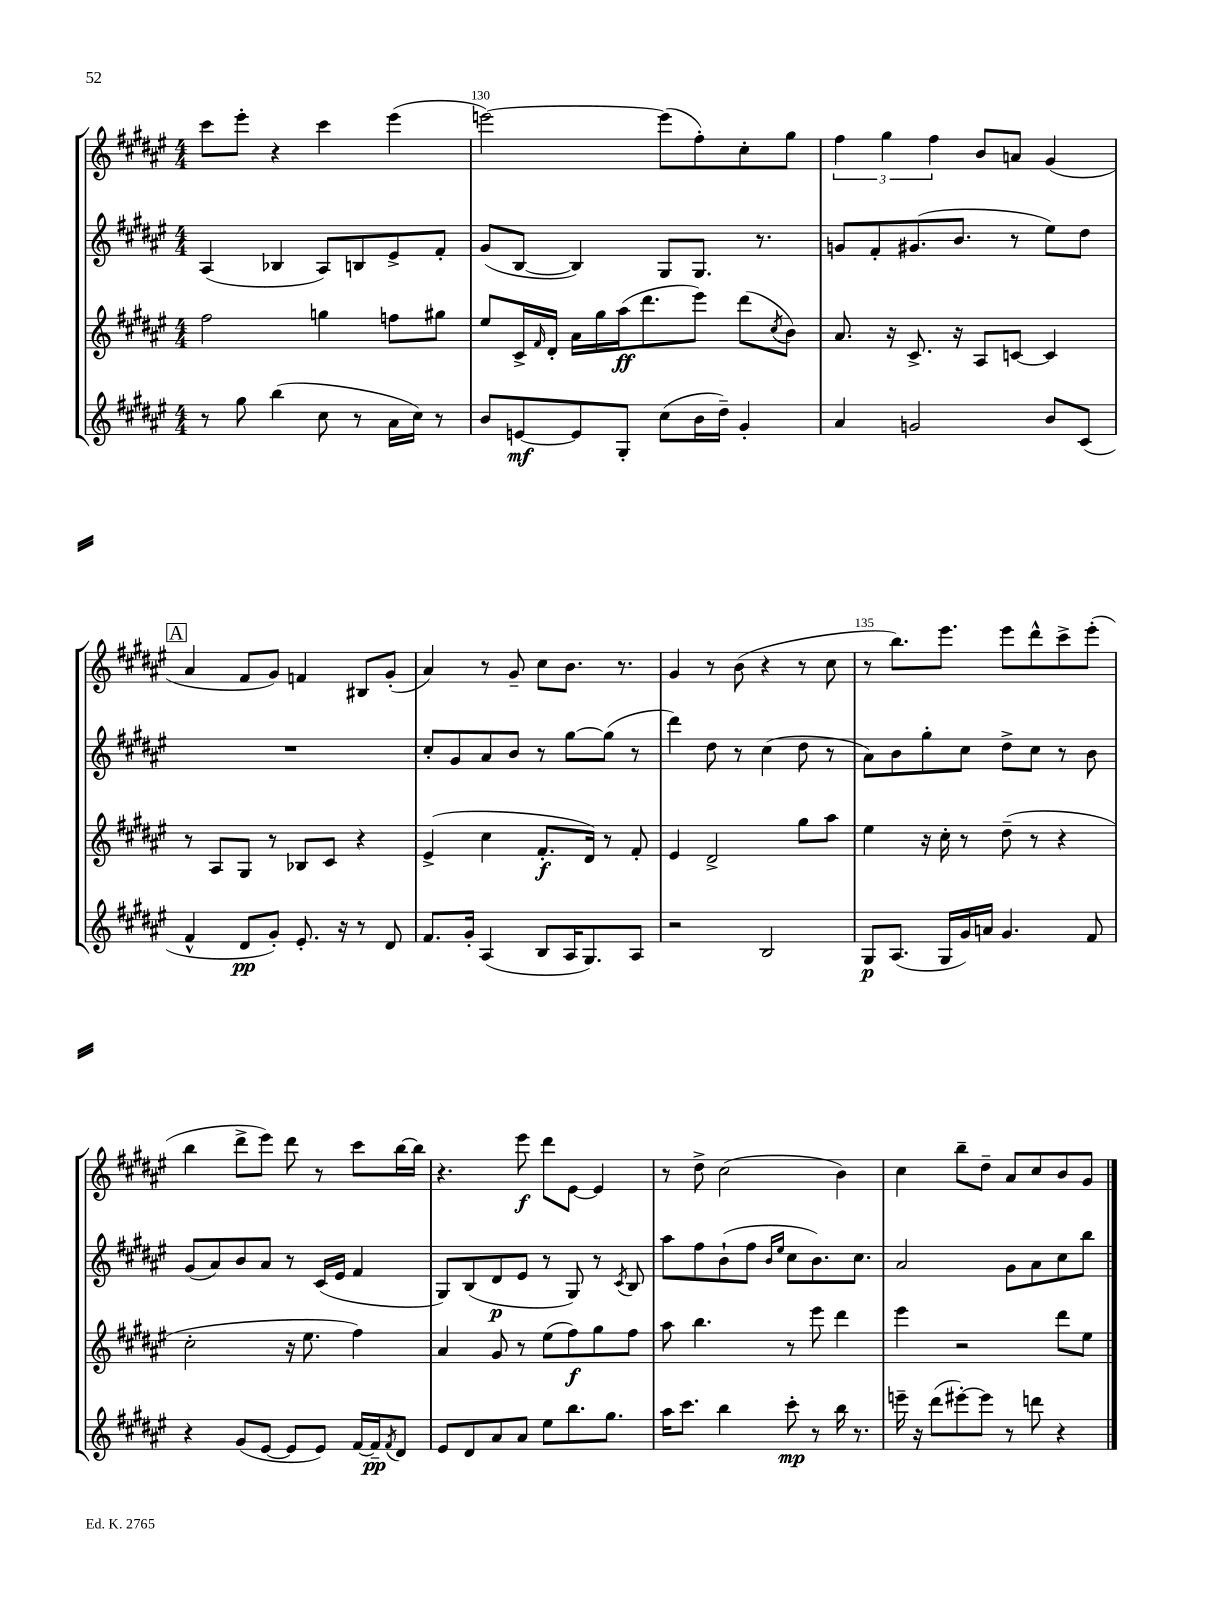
<<
\new StaffGroup <<
\new Staff = "s0" {
    \clef treble \key fis \major \numericTimeSignature \time 4/4
    cis'''8 eis'''8-. r4 cis'''4 eis'''4( |
    e'''2~) e'''8( fis''8-.) cis''8-. gis''8 |
    \tuplet 3/2 { fis''4 gis''4 fis''4 } b'8 a'8 gis'4( |
    \mark \markup { \box "A" } ais'4 fis'8 gis'8) f'4 bis8 gis'8-.( |
    ais'4) r8 gis'8-- cis''8 b'8. r8. |
    gis'4 r8 b'8( r4 r8 cis''8 |
    r8 b''8.) eis'''8. eis'''8 dis'''8-^ cis'''8-> eis'''8-.( |
    b''4 dis'''8-> eis'''8) dis'''8 r8 cis'''8 b''16~ b''16 |
    r4. eis'''8\f dis'''8 eis'8~ eis'4 |
    r8 dis''8-> cis''2( b'4) |
    cis''4 b''8-- dis''8-- ais'8 cis''8 b'8 gis'8 \bar "|." |
}
\new Staff = "s1" {
    \clef treble \key fis \major \numericTimeSignature \time 4/4
    ais4( bes4 ais8) b8 eis'8-> fis'8-. |
    gis'8( b8~ b4) gis8 gis8. r8. |
    g'8 fis'8-. gis'8.( b'8. r8 eis''8) dis''8 |
    \mark \markup { \box "A" } R1 |
    cis''8-. gis'8 ais'8 b'8 r8 gis''8~ gis''8( r8 |
    dis'''4) dis''8 r8 cis''4( dis''8 r8 |
    ais'8) b'8 gis''8-. cis''8 dis''8-> cis''8 r8 b'8 |
    gis'8( ais'8) b'8 ais'8 r8 cis'16( eis'16 fis'4 |
    gis8) b8( dis'8\p eis'8 r8 gis8) r8 \acciaccatura { cis'8 } b8 |
    ais''8 fis''8 b'8-!( fis''8 \grace { b'16 eis''16 } cis''8 b'8.) cis''8. |
    ais'2 gis'8 ais'8 cis''8 b''8 \bar "|." |
}
\new Staff = "s2" {
    \clef treble \key fis \major \numericTimeSignature \time 4/4
    fis''2 g''4 f''8 gis''8 |
    eis''8 cis'16-> \grace { fis'16 } dis'16-. ais'16 gis''16 ais''16\ff( dis'''8. eis'''8) dis'''8( \acciaccatura { cis''8 } b'8) |
    ais'8. r16 cis'8.-> r16 ais8 c'8~ c'4 |
    \mark \markup { \box "A" } r8 ais8 gis8 r8 bes8 cis'8 r4 |
    eis'4->( cis''4 fis'8.-.\f dis'16) r8 fis'8-. |
    eis'4 dis'2-> gis''8 ais''8 |
    eis''4 r16 cis''16-. r8 dis''8--( r8 r4 |
    cis''2-. r16 eis''8. fis''4) |
    ais'4 gis'8 r8 eis''8( fis''8\f) gis''8 fis''8 |
    ais''8 b''4. r8 eis'''8 dis'''4 |
    eis'''4 r2 dis'''8 eis''8 \bar "|." |
}
\new Staff = "s3" {
    \clef treble \key fis \major \numericTimeSignature \time 4/4
    r8 gis''8 b''4( cis''8 r8 ais'16 cis''16) r8 |
    b'8 e'8~\mf e'8 gis8-. cis''8( b'16 dis''16--) gis'4-. |
    ais'4 g'2 b'8 cis'8( |
    \mark \markup { \box "A" } fis'4-^ dis'8\pp gis'8-.) eis'8.-. r16 r8 dis'8 |
    fis'8. gis'16-. ais4( b8 ais16 gis8.) ais8 |
    r2 b2 |
    gis8\p ais8.( gis16 gis'16) a'16 gis'4. fis'8 |
    r4 gis'8( eis'8~ eis'8 eis'8) fis'16~ fis'16--\pp \acciaccatura { fis'8 } dis'8 |
    eis'8 dis'8 ais'8 ais'8 eis''8 b''8. gis''8. |
    ais''16 cis'''8. b''4 cis'''8-.\mp r8 b''16 r8. |
    e'''16-- r16 dis'''8( eis'''8~-.) eis'''8 r8 d'''8 r4 \bar "|." |
}
>>
>>
\layout { \context { \Score currentBarNumber = #129 \override BarNumber.break-visibility = ##(#f #t #t) barNumberVisibility = #(every-nth-bar-number-visible 5) } }
